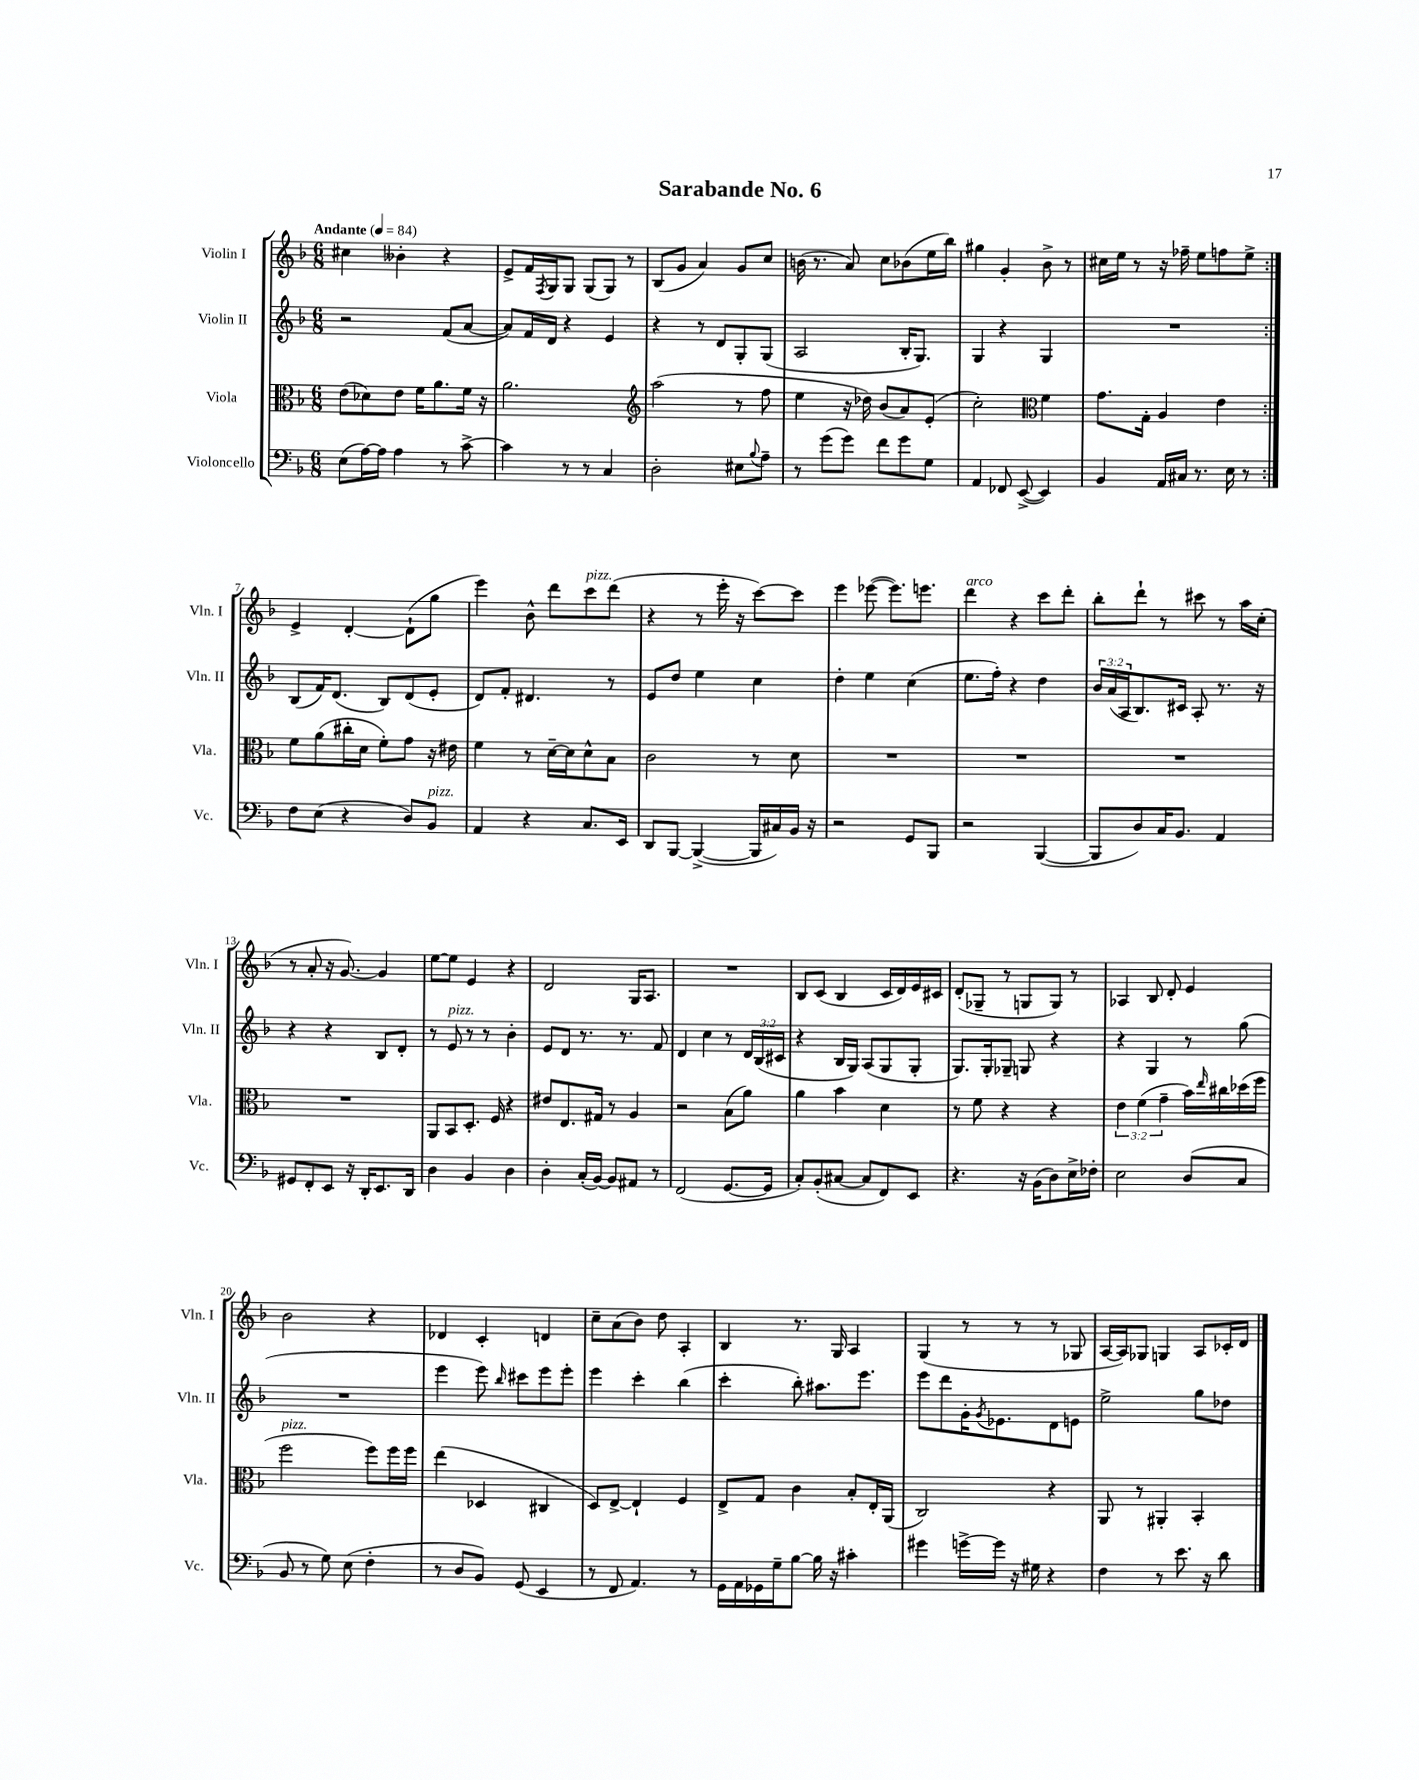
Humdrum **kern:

**kern	**kern	**kern	**kern
*staff4	*staff3	*staff2	*staff1
*clefF4	*clefC3	*clefG2	*clefG2
*k[b-]	*k[b-]	*k[b-]	*k[b-]
*M6/8	*M6/8	*M6/8	*M6/8
*MM84	*MM84	*MM84	*MM84
(8E	(8e	2r	4cc#
[16A)	8d-)	.	.
16A]	.	.	.
4A	8e	.	4b--'
.	16f	.	.
.	8.a	.	.
8r	.	(8f	4r
[8c^	16f	[8a	.
.	16r	.	.
=	=	=	=
4c]	2.a	8a])	8e^
.	.	16f	16f
.	.	.	8qF
.	.	16d	16G
8r	.	4r	8G
8r	.	.	(8G
4C	.	4e	8G)
.	.	.	8r
=	=	=	=
*	*clefG2	*	*
2D'	(2aa	4r	(8B-
.	.	.	8g
.	.	8r	4a)
.	.	8d	.
8E#	8r	8G'	8g
8qqB-	.	.	.
8A~	8ff	(8G	8cc
=	=	=	=
8r	4ee	2A	(16b
.	.	.	8.r
(8g	.	.	.
8g)	16r	.	8a)
.	16dd-)	.	.
8f	(8b-	.	8cc
8g	8a)	16B-'	(8b-
.	.	8.G)	.
8G	(8e'	.	16ee
.	.	.	16bb-)
=	=	=	=
4AA	2cc')	4G	4gg#
8FF-	.	4r	4g'
([8EE^	.	.	.
*	*clefC3	*	*
4EE])	4f	4G	8b-^
.	.	.	8r
=	=	=	=
4BB-	8.g	2.r	16cc#
.	.	.	16ee
.	.	.	8r
.	16G'	.	.
16AA	4A	.	16r
16C#	.	.	16ff-~
8.r	.	.	8ee
.	4e	.	8ff
16E	.	.	.
8r	.	.	8ee^
=:|!	=:|!	=:|!	=:|!
8F	8f	(8B-	4e^
(8E	(8a	16f)	.
.	.	(8.d	.
4r	16cc#'	.	[4d'
.	16d	.	.
.	8f')	8B-)	.
8D)	8g	(8d	(8d`]
8BB-	16r	8e'	8gg
.	16e#	.	.
=	=	=	=
4AA	4f	8d)	4eee)
.	.	8f'	.
4r	8r	4.d#	8b-^^
.	[16d~	.	8ddd
.	16d]	.	.
8.C	8d^^	.	8ccc
.	8B-	8r	(8ddd
16EE	.	.	.
=	=	=	=
8DD	2c	8e	4r
[8BBB-	.	8dd	.
(4BBB-^_	.	4ee	8r
.	.	.	16eee'
.	.	.	16r
16BBB-]	8r	4cc	[8ccc)
16C#)	.	.	.
16BB-	8d	.	8ccc]
16r	.	.	.
=	=	=	=
2r	2.r	4dd'	4eee
.	.	4ee	([8eee-
.	.	.	8.eee-])
8GG	.	(4cc	.
.	.	.	8.eee
8BBB-	.	.	.
=	=	=	=
2r	2.r	8.ee	4ddd
.	.	16ff')	.
.	.	4r	4r
([4BBB-	.	4dd	8ccc
.	.	.	8ddd'
=	=	=	=
8BBB-]	2.r	24b-	8bb-'
.	.	(24a	.
.	.	24A	.
8D)	.	8.B-)	8ddd`
16C	.	.	8r
8.BB-	.	16c#	.
.	.	8A'	8ccc#
4AA	.	8.r	8r
.	.	.	16aa
.	.	16r	(16cc'
=	=	=	=
8GG#	2.r	4r	8r
8FF'	.	.	8a'
8EE	.	4r	16r
.	.	.	[8.g)
16r	.	.	.
16DD'	.	.	.
8.EE	.	8B-	4g]
.	.	8d'	.
16DD	.	.	.
=	=	=	=
4D	8AA	8r	[8ee
.	8BB-	8e	8ee]
4BB-	8.D'	8r	4e
.	.	8r	.
.	16F	.	.
4D	4r	4b-'	4r
=	=	=	=
4D'	8e#	8e	2d
.	8.E	8d	.
(16C'	.	8.r	.
[16BB-)	16G#	.	.
8BB-]	8r	.	.
.	.	8.r	.
8AA#	4A	.	16G
.	.	.	8.A
8r	.	8f	.
=	=	=	=
(2FF	2r	4d	2.r
.	.	4cc	.
[8.GG	(8B-	8r	.
.	8a)	24d	.
.	.	(24B-	.
16GG]	.	.	.
.	.	24c#	.
=	=	=	=
8C')	4a	4r	8B-
(8BB-'	.	.	(8c
[8C#	4b-	16B-	4B-
.	.	16G)	.
8C#]	.	(8A	.
8FF)	4d	8G	16c
.	.	.	16d)
8EE	.	8G'	16e
.	.	.	16c#
=	=	=	=
4.r	8r	8.G)	(8d'
.	8f	.	8G-~
.	.	16G'	.
.	4r	8G-~	8r
16r	.	8G	8G
(16BB-	.	.	.
8D)	4r	4r	8G)
16E^	.	.	8r
16F-'	.	.	.
=	=	=	=
2E	6e	4r	4A-
.	(6f	.	.
.	.	4G	8B-
.	6g~	.	.
.	.	.	8d'
(8D	16b-)	8r	4e
.	16qqee	.	.
.	16cc#	.	.
8C	(16dd-	(8gg	.
.	16ff	.	.
=	=	=	=
8BB-	2ff	2.r	2b-
8r	.	.	.
8G)	.	.	.
(8E	.	.	.
4F'	8ff)	.	4r
.	16ff	.	.
.	16ff	.	.
=	=	=	=
8r	(4ee	4eee	4d-
8D	.	.	.
8BB-)	4D-	8eee)	4c'
.	.	16qqbb-	.
(8GG	.	8ccc#	.
4EE	4C#	8eee	4d
.	.	8eee'	.
=	=	=	=
8r	8D)	4eee	8cc~
8FF	[8E^	.	(8a
4.AA)	4E`]	4ccc'	8b-)
.	.	.	8dd
.	4F	(4bb-	4A'
8r	.	.	.
=	=	=	=
16GG	8E^	4ccc'	4B-
16AA	.	.	.
16GG-	8G	.	.
16G~	.	.	.
[8B-	4c	8bb-')	8.r
16B-]	.	8.aa#	.
16r	.	.	16G
4c#'	8B-'	.	4A
.	.	8.eee	.
.	16E'	.	.
.	(16AA	.	.
=	=	=	=
4g#	2C)	8eee	(4G
.	.	8ddd	.
[16g^	.	16g'	8r
.	.	8qg	.
16g]	.	8.e-	.
16r	.	.	8r
16G#	.	.	.
4r	4r	8d	8r
.	.	8e	8G-
=	=	=	=
4F	8AA	2ee^	[16A
.	.	.	16A])
.	8r	.	8G-
8r	4AA#'	.	4G
8.e	.	.	.
.	4BB-'	8gg	8A
16r	.	.	.
8d	.	8dd-	16c-'
.	.	.	16d
==	==	==	==
*-	*-	*-	*-
